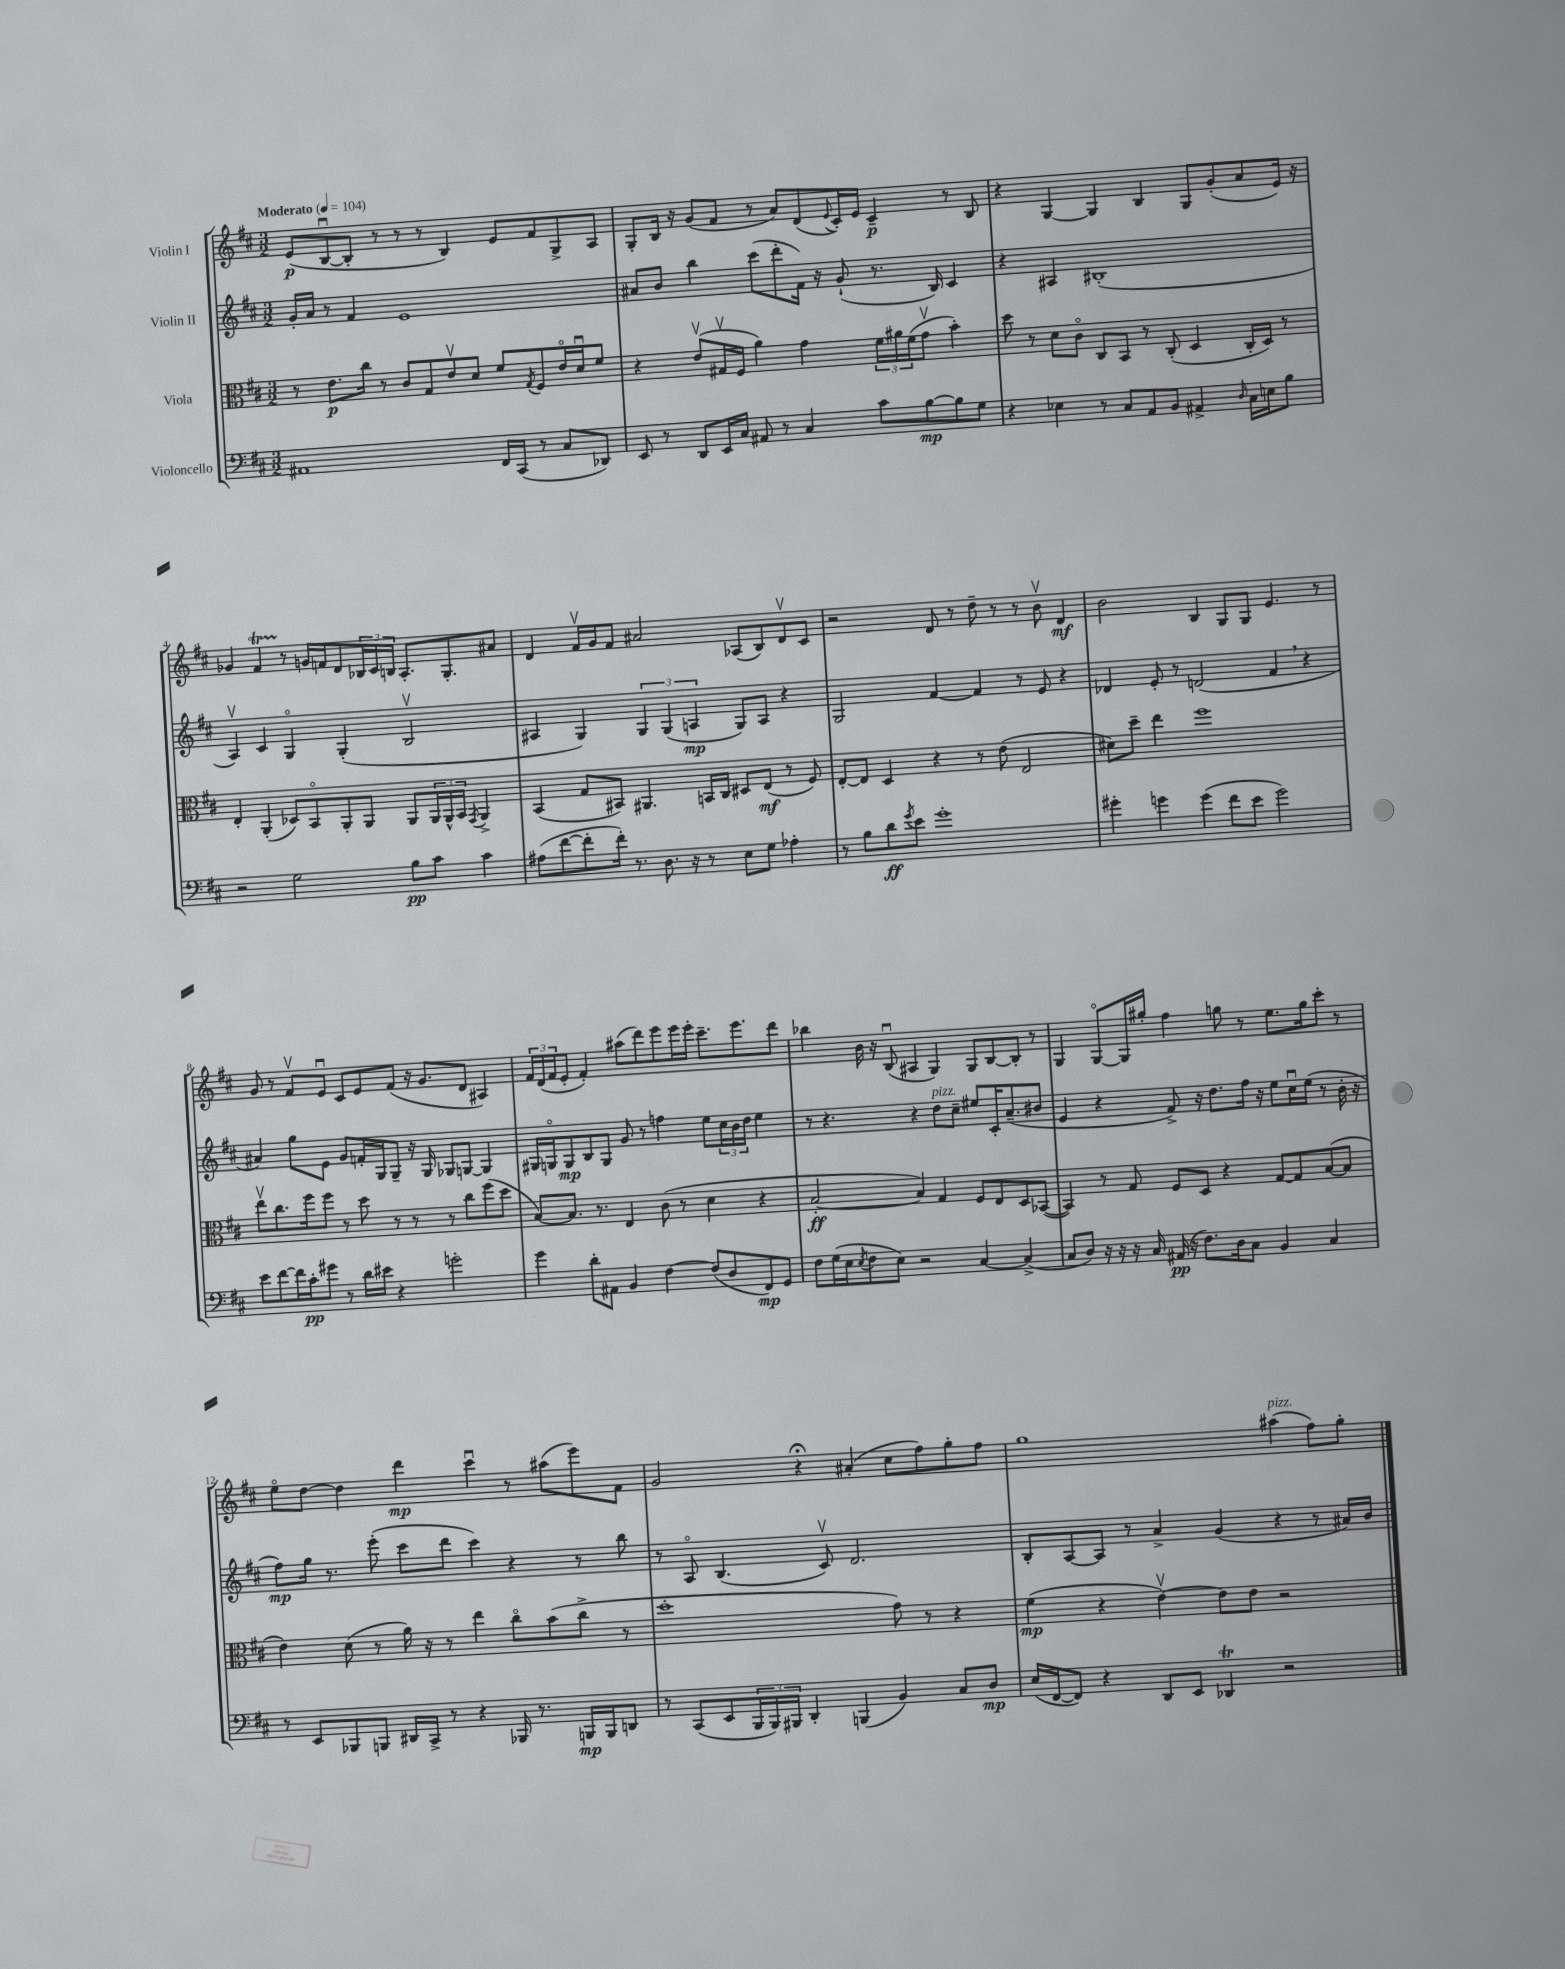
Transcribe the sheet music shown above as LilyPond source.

<<
\new StaffGroup <<
\new Staff = "s0" \with { instrumentName = "Violin I" } {
    \clef treble \key d \major \numericTimeSignature \time 3/2 \tempo "Moderato" 4 = 104
    e'8\p( b8~\downbow b8-. r8 r8 r8 b4) e'8 fis'8 g8-> a8 |
    g8-. b16 r16 g'8( fis'8 r8 a'8) d'8( \appoggiatura { e'8 } cis'16-.) e'16 cis'4--\p r8 b8 |
    r4 g4~ g4 b4 g8 g'8-.( a'8 e'16) r16 |
    ges'4 fis'4\startTrillSpan r8\stopTrillSpan g'16 f'16 d'8 \tuplet 3/2 { bes16 cis'16 b16 } a8.-. g8.-. ais'8 |
    d'4 fis'16\upbow g'16 fis'8 ais'2 aes8( b8) d'8\upbow cis'8 |
    r2 d'8 r8 d''8-- r8 r8 b'8\upbow d'4\mf |
    b'2 b4 g8 g8 e'4. r8 |
    g'8 r8 fis'8\upbow e'8\downbow cis'8 e'8 fis'8( r16 g'8. d'8 ais4) |
    \tuplet 3/2 { fis'16 d'16( fis'16 } e'8-. fis'4-.) ais''8( d'''8) e'''8 e'''16 e'''16-. cis'''8.-- e'''8. d'''8 |
    bes''4 b'16 r16 b8\downbow( ais4 g4) g8 b8~ b8-. r8 |
    g4 g8~\flageolet g16 gis''16-. fis''4 g''8 r8 e''8. g''16 cis'''8-. r8 |
    e''8\flageolet d''8~ d''4 d'''4\mp cis'''4\downbow r8 ais''8( e'''8) fis'8 |
    g'2 r4\fermata ais'4-.( cis''8 fis''8) g''8-. fis''8 |
    g''1 ais''4^\markup { \italic "pizz." }( fis''8) g''8-. \bar "|." |
}
\new Staff = "s1" \with { instrumentName = "Violin II" } {
    \clef treble \key d \major \numericTimeSignature \time 3/2
    g'16-. a'16 r8 fis'4 e'1 |
    ais'8 b'8 b''4 cis'''8( d'''8-. fis'16) r16 g'8-!( r8. b16) cis'4 |
    r4 ais4 bis1-.( |
    a4\upbow) cis'4 g4\flageolet g4-.( b2\upbow |
    ais4 g4) \tuplet 3/2 { g4 g4( a4\mp } g8) a8 r4 |
    g2 fis'4~ fis'4 r8 e'8 r4 |
    des'4 e'8-. r8 d'2( fis'4 \breathe r4 |
    ais'4) g''8 e'8 g'8 f'16-. g16 g8-- r16 g16 ges8 g8~ g4 |
    gis16 g16\flageolet g8\mp b8 g8 g'8 r8 f''4 e''8 \tuplet 3/2 { cis''16 b'16 d''16 } e''4 |
    r8 r4. r4 d''8^\markup { \italic "pizz." } cis''8-- eis''8 cis'16-. a'8.--( bis'8 |
    e'4 r4 fis'8->) r16 d''8. fis''16 r16 e''8 cis''16\downbow e''16( r8 b'16-. r16 |
    fis''8\mp) g''16 r8. e'''8-.( cis'''8 d'''8 cis'''4) r4 r8 b''8 |
    r8 a8\flageolet b4.( cis'8\upbow) d'2. |
    b8-. a8~ a8 r8 a'4-> g'4( r4 r8 ais'16) b'16 \bar "|." |
}
\new Staff = "s2" \with { instrumentName = "Viola" } {
    \clef alto \key d \major \numericTimeSignature \time 3/2
    r8 e'8.\p cis''16 r8 cis'8 g8 e'8\upbow d'8 fis'8 \acciaccatura { g8 } fis8 e'16\flageolet d'16\downbow fis'8 |
    r4 e'8\upbow( gis16\upbow fis16 a'4) g'4 \tuplet 3/2 { fis'16 ais'16 fis'16( } g'8\upbow b'4-.) |
    d''8 r8 d'8 cis'8\flageolet cis8 b,8 r8 cis8-.( d4 cis16-. d16) r8 |
    e4-. a,4-.( des8) b,8\flageolet a,8-. a,8 a,8 \tuplet 3/2 { a,16 a,16-^ b,16 } \acciaccatura { g,8 } a,4-> |
    b,4( g8 bis,8) ais,4. b,16 cis16 dis8 e8\mf( r8 fis8) |
    e8~-. e8 d4 r4 r8 e'8( e2 |
    dis'8) d''8-- e''4 fis''1 |
    e''8\upbow cis''8. fis''16 fis''8 r8 d''8 r8 r8 r8 cis''8 fis''8( d''8 |
    b8~) b8. r8. e4 cis'8( r8 d'4 r4 |
    b2~-.\ff b4) g4 fis8 e8 d8 bes,8~( |
    bes,4) r8 g8 fis8 d8 r4 g8~ g8 b8~( b8 |
    e'4) d'8( r8 a'16) r16 r8 e''4 cis''8\flageolet b'8( cis''8-> r8 |
    d''1-. g'8) r8 r4 |
    fis'4\mp( r4 e'4~\upbow) e'8 e'8 r2 \bar "|." |
}
\new Staff = "s3" \with { instrumentName = "Violoncello" } {
    \clef bass \key d \major \numericTimeSignature \time 3/2
    ais,1 fis,16 cis,16( r8 cis8 des,8) |
    e,8 r8 d,8 e,16 cis16 ais,8 r8 cis4 cis'8 b8~\mp b8 g8 |
    r4 ees4 r8 cis8 a,8 b,8 ais,4-> \grace { d16 } cis16 e16 b8 |
    r2 g2 b8\pp cis'8 cis'4 |
    ais8( fis'8~ fis'8-. fis'16-.) r8. d8. r16 r8 e8 g8 aes4-. |
    r8 b8 d'8\ff \acciaccatura { g'8 } e'8 g'1-. |
    gis'4-. g'4 g'4( fis'8 e'8 g'2) |
    e'8 fis'8~ fis'16 cis'16-.\pp gis'8 r8 d'16 eis'16 r4 g'2-. |
    g'4 d'8-. ais,8 b,4 fis4~ fis8( d8 fis,8\mp) g,8 |
    fis8 g16( e16 \acciaccatura { e8 } fis8 e8) r2 cis4~ cis4->( |
    cis8 d8) r16 r16 r16 cis16 ais,16\pp( r16 fis8.) d16 cis8 b,4 cis4 |
    r8 e,8 bes,,8 b,,8 dis,16 cis,16-> r8 r4 bes,,16 r8. b,,16\mp b,,16 d,8 |
    r8 cis,8( e,8 \tuplet 3/2 { b,,16 b,,16) bis,,16 } d,4-. b,,4( b,4) cis8 d8\mp |
    e16( fis,16~ fis,8) r4 d,8 e,8 des,4\trill r2 \bar "|." |
}
>>
>>
